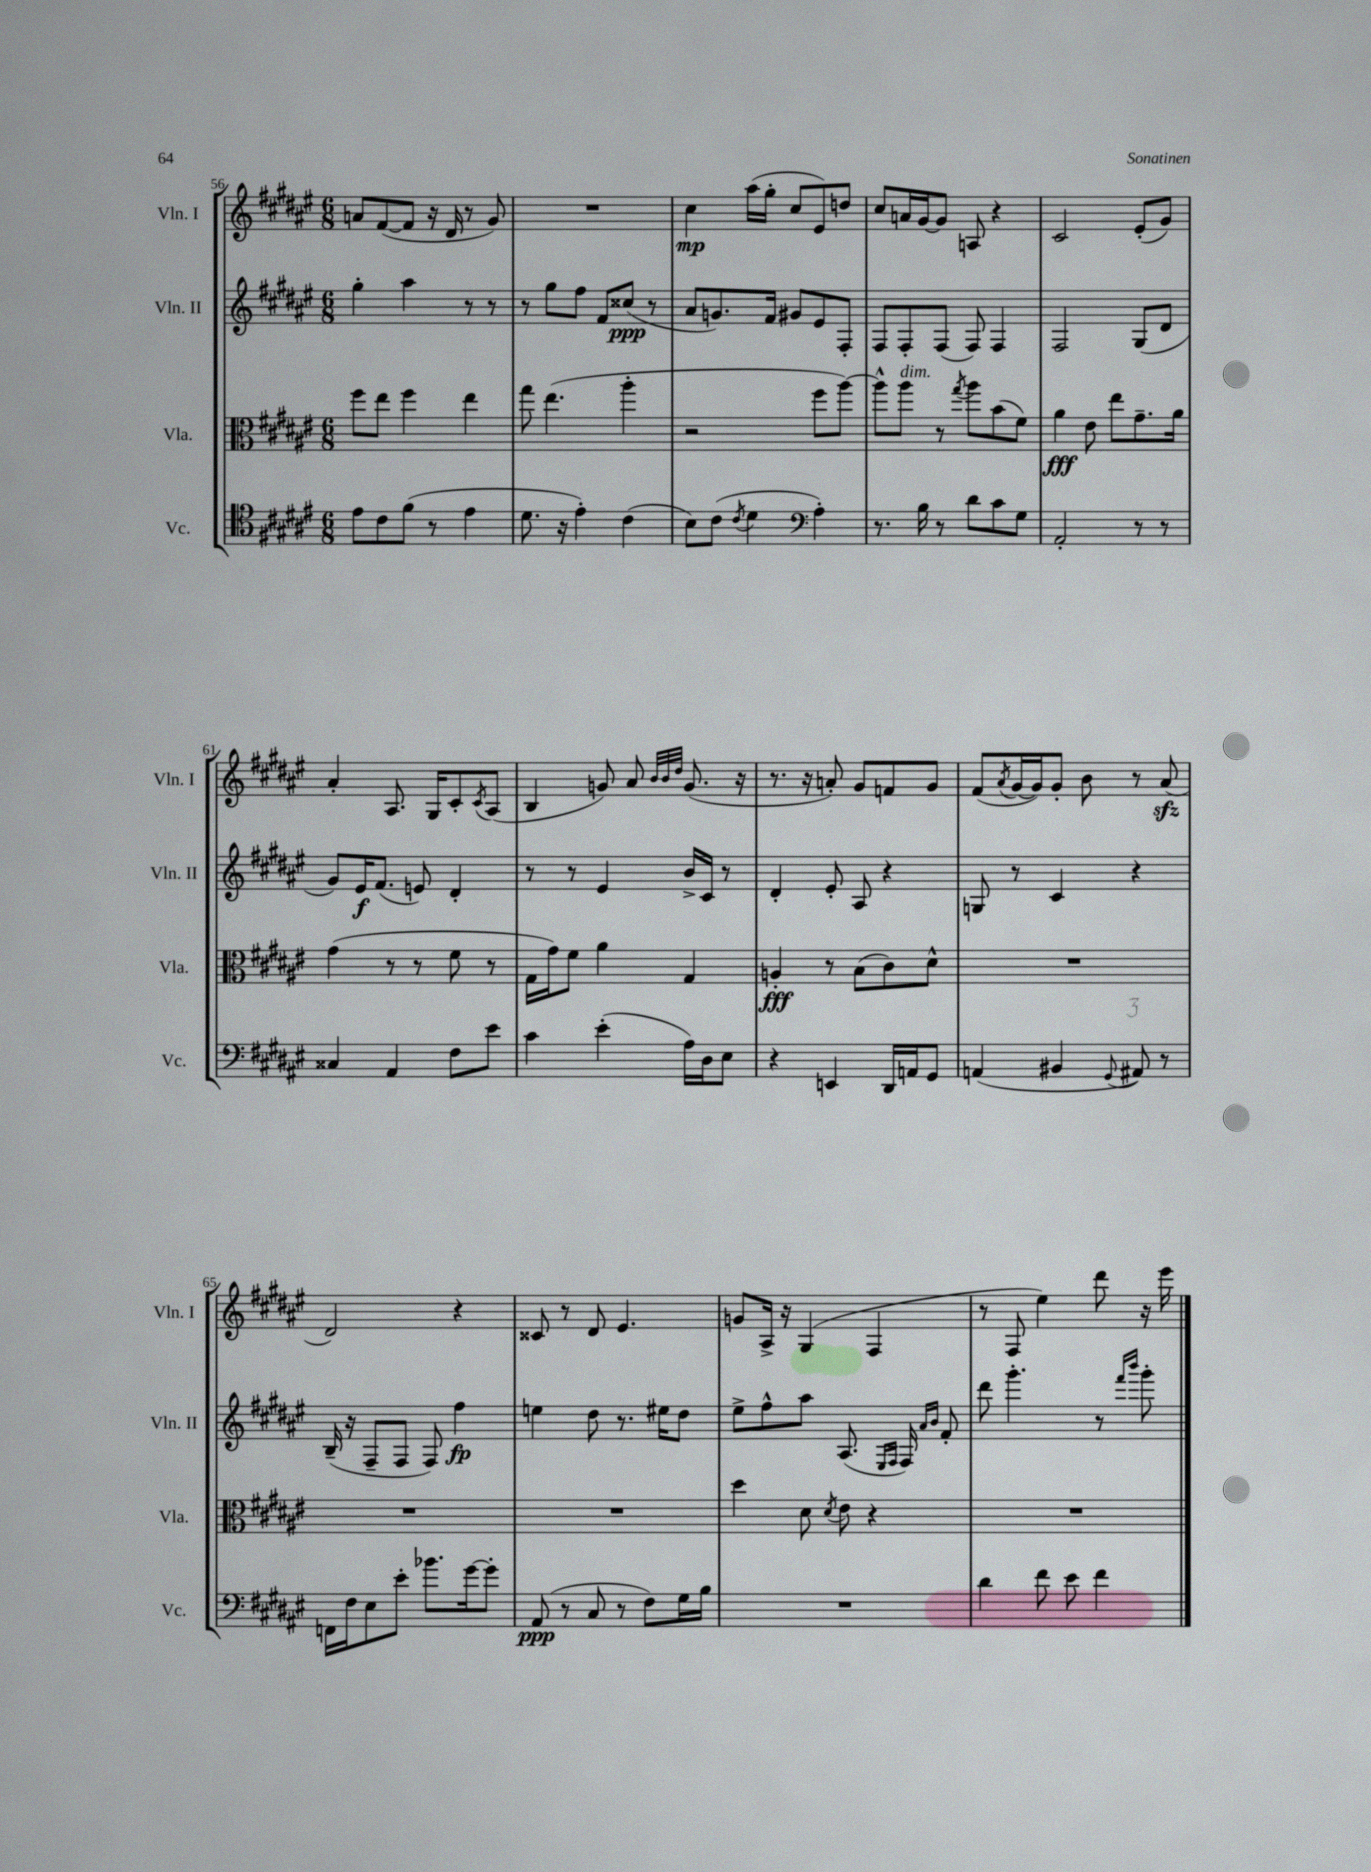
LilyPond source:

<<
\new StaffGroup <<
\new Staff = "s0" \with { instrumentName = "Vln. I" shortInstrumentName = "Vln. I" } {
    \clef treble \key fis \major \numericTimeSignature \time 6/8
    a'8 fis'8~( fis'8 r16 dis'16 r8 gis'8) |
    R2. |
    cis''4\mp ais''16( gis''16-. cis''8 eis'8) d''8 |
    cis''8 a'16 gis'16~ gis'8 a8 r4 |
    cis'2 eis'8-.( gis'8) |
    ais'4-. ais8. gis16 cis'8-. \acciaccatura { cis'8 } ais8( |
    b4 g'8) ais'8 \grace { b'32 b'32 dis''32 } g'8.( r16 |
    r8. r16 a'8-.) gis'8 f'8 gis'8 |
    fis'8( \acciaccatura { ais'8 } gis'16~ gis'16) gis'8-. b'8 r8 ais'8\sfz( |
    dis'2) r4 |
    cisis'8 r8 dis'8 eis'4. |
    g'8 ais16-> r16 gis4( fis4 |
    r8 fis8 eis''4) dis'''8 r16 eis'''16 \bar "|." |
}
\new Staff = "s1" \with { instrumentName = "Vln. II" shortInstrumentName = "Vln. II" } {
    \clef treble \key fis \major \numericTimeSignature \time 6/8
    gis''4-. ais''4 r8 r8 |
    r8 gis''8 fis''8 fis'8 cisis''8\ppp( r8 |
    ais'8 g'8.) fis'16 gis'8 eis'8 fis8-. |
    fis8 fis8-. fis8( fis8) fis4 |
    fis2 gis8( dis'8 |
    gis'8) eis'16\f fis'8.( e'8) dis'4-. |
    r8 r8 eis'4 b'16-> cis'16 r8 |
    dis'4-. eis'8-. ais8 r4 |
    g8 r8 cis'4 r4 |
    b16--( r16 fis8-- fis8 fis8) fis''4\fp |
    e''4 dis''8 r8. eis''16 dis''8 |
    eis''8-> fis''8-^ ais''8 ais8.( \grace { eis16 fis16 } fis16) \grace { ais'16 b'16 } fis'8-. |
    dis'''8 gis'''4.-. r8 \grace { fis'''16 b'''16 } gis'''8-. \bar "|." |
}
\new Staff = "s2" \with { instrumentName = "Vla." shortInstrumentName = "Vla." } {
    \clef alto \key fis \major \numericTimeSignature \time 6/8
    fis''8 eis''8 fis''4 eis''4 |
    gis''8 eis''4.( ais''4-. |
    r2 fis''8 ais''8~) |
    ais''8-^ ais''8^\markup { \italic "dim." } r8 \acciaccatura { gis''8 } ais''8 b'8( fis'8) |
    ais'4\fff eis'8 eis''8 gis'8.-- ais'16 |
    gis'4( r8 r8 fis'8 r8 |
    gis16 gis'16) fis'8 ais'4 gis4 |
    a4-.\fff r8 b8( cis'8) dis'8-^ |
    R2. |
    R2. |
    R2. |
    dis''4 dis'8 \acciaccatura { dis'8 } eis'8 r4 |
    R2. \bar "|." |
}
\new Staff = "s3" \with { instrumentName = "Vc." shortInstrumentName = "Vc." } {
    \clef tenor \key fis \major \numericTimeSignature \time 6/8
    eis'8 cis'8 fis'8( r8 eis'4 |
    dis'8. r16 eis'4-.) cis'4( |
    b8) cis'8( \acciaccatura { cis'8 } dis'4 \clef bass ais4-.) |
    r8. b16 r8 dis'8 cis'8 gis8 |
    ais,2-. r8 r8 |
    cisis4 ais,4 fis8 eis'8 |
    cis'4 eis'4-.( ais16) dis16 eis8 |
    r4 e,4 dis,16 a,16 gis,8 |
    a,4( bis,4 \appoggiatura { gis,8 } ais,8) r8 |
    f,16 fis16 eis8 eis'8-. bes'8. gis'16~ gis'8-. |
    ais,8\ppp( r8 cis8 r8 fis8) gis16 b16 |
    R2. |
    dis'4 fis'8 eis'8 fis'4 \bar "|." |
}
>>
>>
\layout { \context { \Score currentBarNumber = #56 } }
